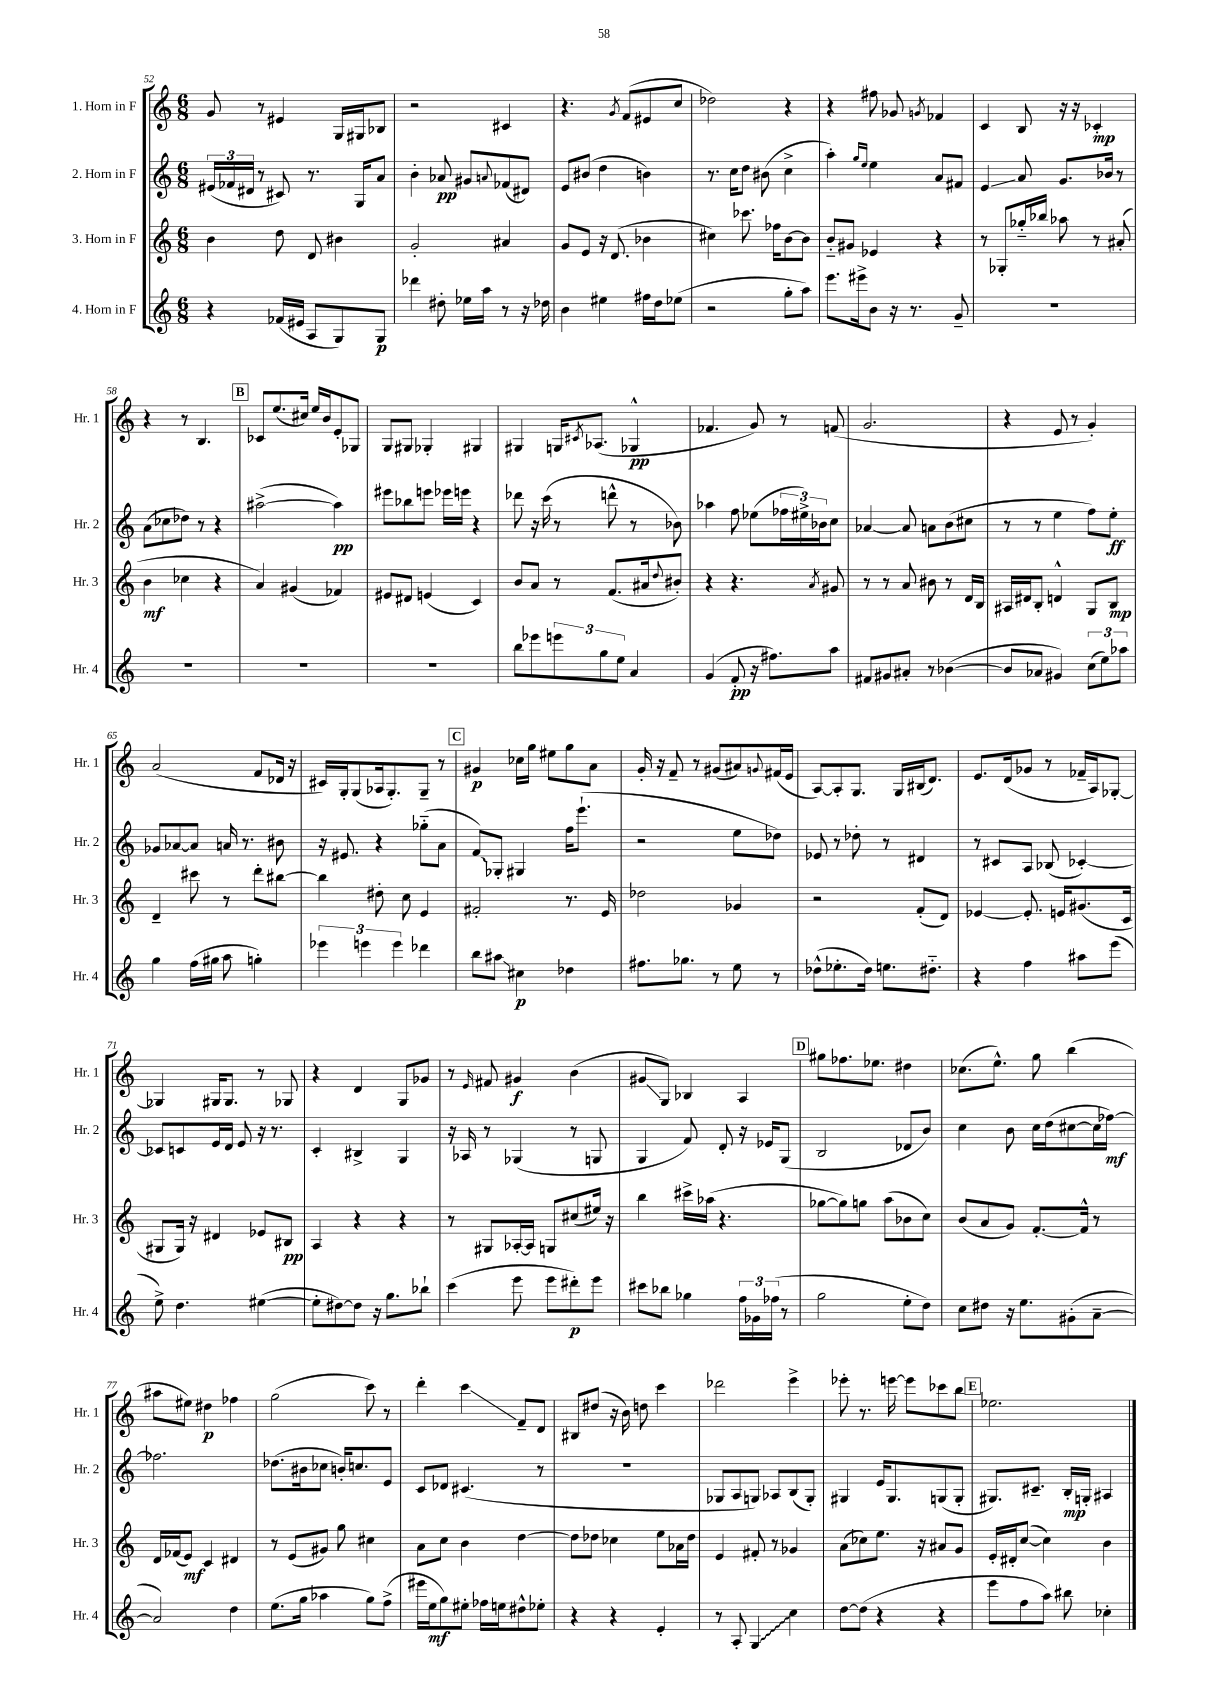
<<
\new StaffGroup <<
\new Staff = "s0" \with { instrumentName = "1. Horn in F" shortInstrumentName = "Hr. 1" } {
    \clef treble \key c \major \numericTimeSignature \time 6/8
    g'8 r8 eis'4 g16 gis16 bes8 |
    r2 cis'4 |
    r4. \acciaccatura { g'8 } f'8( eis'8 c''8 |
    des''2) r4 |
    r4 fis''8 ges'8 \acciaccatura { g'8 } fes'4 |
    c'4 b8 r16 r16 ces'4-.\mp |
    r4 r8 b4. |
    \mark \markup { \box "B" } ces'8 e''8.( cis''16) e''16 b'16 e'8-. ges8 |
    g8 gis8 ges4-. gis4 |
    gis4 g16 \acciaccatura { cis'8 } aes8.( ges4-^\pp |
    fes'4. g'8) r8 f'8( |
    g'2. |
    r4 e'8 r8 g'4-.) |
    a'2( f'8 des'16 r16 |
    cis'16) g16-. g8( aes16 g8.-.) g8-- r8 |
    \mark \markup { \box "C" } gis'4\p ces''16 g''16 eis''8 g''8 a'8 |
    g'16-. r16 f'8-- r8 gis'8( ais'8) \appoggiatura { g'8 } fis'16( e'16 |
    a8~) a8-. g8. g16 bis16( d'8.) |
    e'8. d'16( ges'8 r8 fes'16-- a16) ges8~-. |
    ges4 gis16 gis8. r8 ges8 |
    r4 d'4 g8 ges'8 |
    r8 \grace { e'16 } fis'8 gis'4\f b'4( |
    gis'8\glissando g8) bes4 a4 |
    \mark \markup { \box "D" } gis''8 fes''8. ees''8. dis''4 |
    ces''8.( e''8.-^) g''8 b''4( |
    ais''8 eis''8) dis''4\p fes''4 |
    g''2( c'''8) r8 |
    d'''4-. c'''4\glissando f'8-- d'8 |
    bis8 dis''8( r16 b'16) d''8 c'''4 |
    des'''2 e'''4-> |
    ees'''8-. r8. e'''16~ e'''8 ces'''8 b''8 |
    \mark \markup { \box "E" } ees''2. \bar "|." |
}
\new Staff = "s1" \with { instrumentName = "2. Horn in F" shortInstrumentName = "Hr. 2" } {
    \clef treble \key c \major \numericTimeSignature \time 6/8
    \tuplet 3/2 { eis'16( fes'16 dis'16 } r8 cis'8) r8. g16 a'8 |
    b'4-. aes'8\pp gis'8 \appoggiatura { a'8 } fes'8( dis'8) |
    e'8 bis'8( d''4 b'4) |
    r8. c''16 d''8 bis'8( c''4-> |
    a''4-.) \grace { g''16 e''16 } e''4 a'8 fis'8 |
    e'4\glissando a'8 g'8. bes'16 r8 |
    a'8( ces''8 des''8) r8 r4 |
    \mark \markup { \box "B" } ais''2~->( ais''4\pp) |
    eis'''8 bes''8 e'''8 ees'''16 e'''16 r4 |
    des'''8 r16 c'''16( r8 d'''8-^ r8 bes'8) |
    aes''4 f''8 ees''8( \tuplet 3/2 { fes''16 eis''16->) bes'16 } c''8 |
    aes'4~ aes'8 a'8 b'8( cis''8 |
    r8 r8 e''4 f''8) e''8-.\ff |
    ges'8 aes'8~ aes'8 a'16 r8. bis'8 |
    r16 eis'8. r4 ges''8-_( a'8 |
    \mark \markup { \box "C" } \once \override Glissando.style = #'zigzag f'8\glissando) ges8-. gis4 f''16 e'''8.-!( |
    r2 e''8 des''8) |
    ees'8 r8 des''8-. r8 dis'4 |
    r8 cis'8 a8 bes8( ces'4~-.) |
    ces'8 c'8 e'16 d'16 e'8 r16 r8. |
    c'4-. bis4-> g4 |
    r16 aes16 r8 ges4( r8 g8 |
    g4 f'8) d'8-. r16 ees'16 g8( |
    \mark \markup { \box "D" } b2 des'8 b'8) |
    c''4 b'8 c''16 d''16( cis''8~ cis''16 fes''16~\mf) |
    fes''2. |
    des''8.( bis'16 ces''8 b'16-.) c''8. e'8 |
    c'8 des'8 cis'4.( r8 |
    R2. |
    ges8 a8 g8) aes8 b8( g8-.) |
    gis4 e'16 gis8. g8( g8-. |
    \mark \markup { \box "E" } gis8.) cis'8.-- b16-.\mp g16-. ais4 \bar "|." |
}
\new Staff = "s2" \with { instrumentName = "3. Horn in F" shortInstrumentName = "Hr. 3" } {
    \clef treble \key c \major \numericTimeSignature \time 6/8
    b'4 d''8 d'8 bis'4 |
    g'2-. ais'4 |
    g'8 e'8 r16 d'8.( bes'4 |
    cis''4) ces'''8. fes''16 b'8~ b'8 |
    b'8-_ gis'8 ees'4 r4 |
    r8 ges8-. ges''16-_ bes''16 aes''8 r8 ais'8-.( |
    b'4\mf ces''4 r4 |
    \mark \markup { \box "B" } a'4) gis'4( fes'4) |
    eis'8 dis'8 e'4( c'4) |
    b'8 a'8 r8 f'8.( ais'16 \appoggiatura { d''8 } bis'8-.) |
    r4 r4. \acciaccatura { a'8 } gis'8 |
    r8 r8 a'8 bis'8 r8 d'16 b16 |
    ais16 dis'16 b8-. d'4-^ g8 b8\mp |
    d'4-- cis'''8 r8 d'''8-. bis''8~ |
    bis''4 dis''8-. c''8 e'4 |
    \mark \markup { \box "C" } fis'2-. r8. e'16 |
    des''2 ges'4 |
    r2 f'8-.( d'8) |
    ees'4~ ees'8.-. e'16 gis'8.( c'16 |
    gis8 gis16) r16 dis'4 ees'8 bis8\pp |
    a4 r4 r4 |
    r8 gis8 aes16~-. aes16 g8 cis''8( eis''16) r16 |
    b''4 cis'''16-> aes''16( r4. |
    \mark \markup { \box "D" } ges''8~ ges''8) g''8 a''8( bes'8 c''8) |
    b'8( a'8 g'8) f'8.~-. f'16-^ r8 |
    d'16 fes'16( e'8\mf) c'4 dis'4 |
    r8 e'8( gis'8) g''8 cis''4 |
    a'8 c''8 b'4 d''4~ |
    d''8 des''8 ces''4 e''8 aes'16 des''16 |
    e'4 fis'8-. r8 ges'4 |
    a'8( ces''8) e''8. r16 ais'8 g'8 |
    \mark \markup { \box "E" } e'16-. dis'16-. c''8~( c''4) b'4 \bar "|." |
}
\new Staff = "s3" \with { instrumentName = "4. Horn in F" shortInstrumentName = "Hr. 4" } {
    \clef treble \key c \major \numericTimeSignature \time 6/8
    r4 fes'16( eis'16 a8 g8) g8\p |
    des'''4 dis''8-. ees''16 a''16 r8 r16 des''16 |
    b'4 eis''4 fis''16 d''16 ees''8( |
    r2 g''8-. a''8) |
    e'''8. eis'''16-> b'8 r16 r8. g'8-- |
    R2. |
    R2. |
    \mark \markup { \box "B" } R2. |
    R2. |
    b''8 ees'''8 \tuplet 3/2 { e'''8 g''8 e''8 } a'4 |
    g'4( f'8-.\pp r16 fis''8.) a''8 |
    fis'8 gis'8 ais'8-. r8 bes'4~( |
    bes'8 aes'8 gis'4) \tuplet 3/2 { c''8( e''8) aes''8 } |
    g''4 f''16( gis''16 a''8 g''4-.) |
    \tuplet 3/2 { ees'''4 e'''4 e'''4 } des'''4 |
    \mark \markup { \box "C" } b''8 ais''8\glissando cis''4\p des''4 |
    fis''8. ges''8. r8 e''8 r8 |
    des''8-^( ees''8.-. des''16) e''8. dis''8.-_ |
    r4 f''4 ais''8 e'''8( |
    e''8->) d''4. eis''4~( |
    eis''8-. dis''8~) dis''8 r16 g''8. bes''8-! |
    c'''4( e'''8 e'''8 dis'''8-.\p) e'''8 |
    cis'''8 bes''8 ges''4 \tuplet 3/2 { f''16 ges'16 fes''16( } r8 |
    \mark \markup { \box "D" } g''2 e''8-. d''8) |
    c''8 dis''8 r16 e''8. gis'8-.( a'8~-- |
    a'2) d''4 |
    e''8.( g''16 aes''4 g''8) f''8->( |
    eis'''16 e''16\mf g''8) eis''8-. fes''16 e''16 dis''8-^ ees''8-. |
    r4 r4 e'4-. |
    r8 a8-. \once \override Glissando.style = #'zigzag g4\glissando c''4 |
    d''8~ d''8( r4 r4 |
    \mark \markup { \box "E" } e'''8 f''8 a''8) bis''8 ces''4-. \bar "|." |
}
>>
>>
\layout { \context { \Score currentBarNumber = #52 } }
